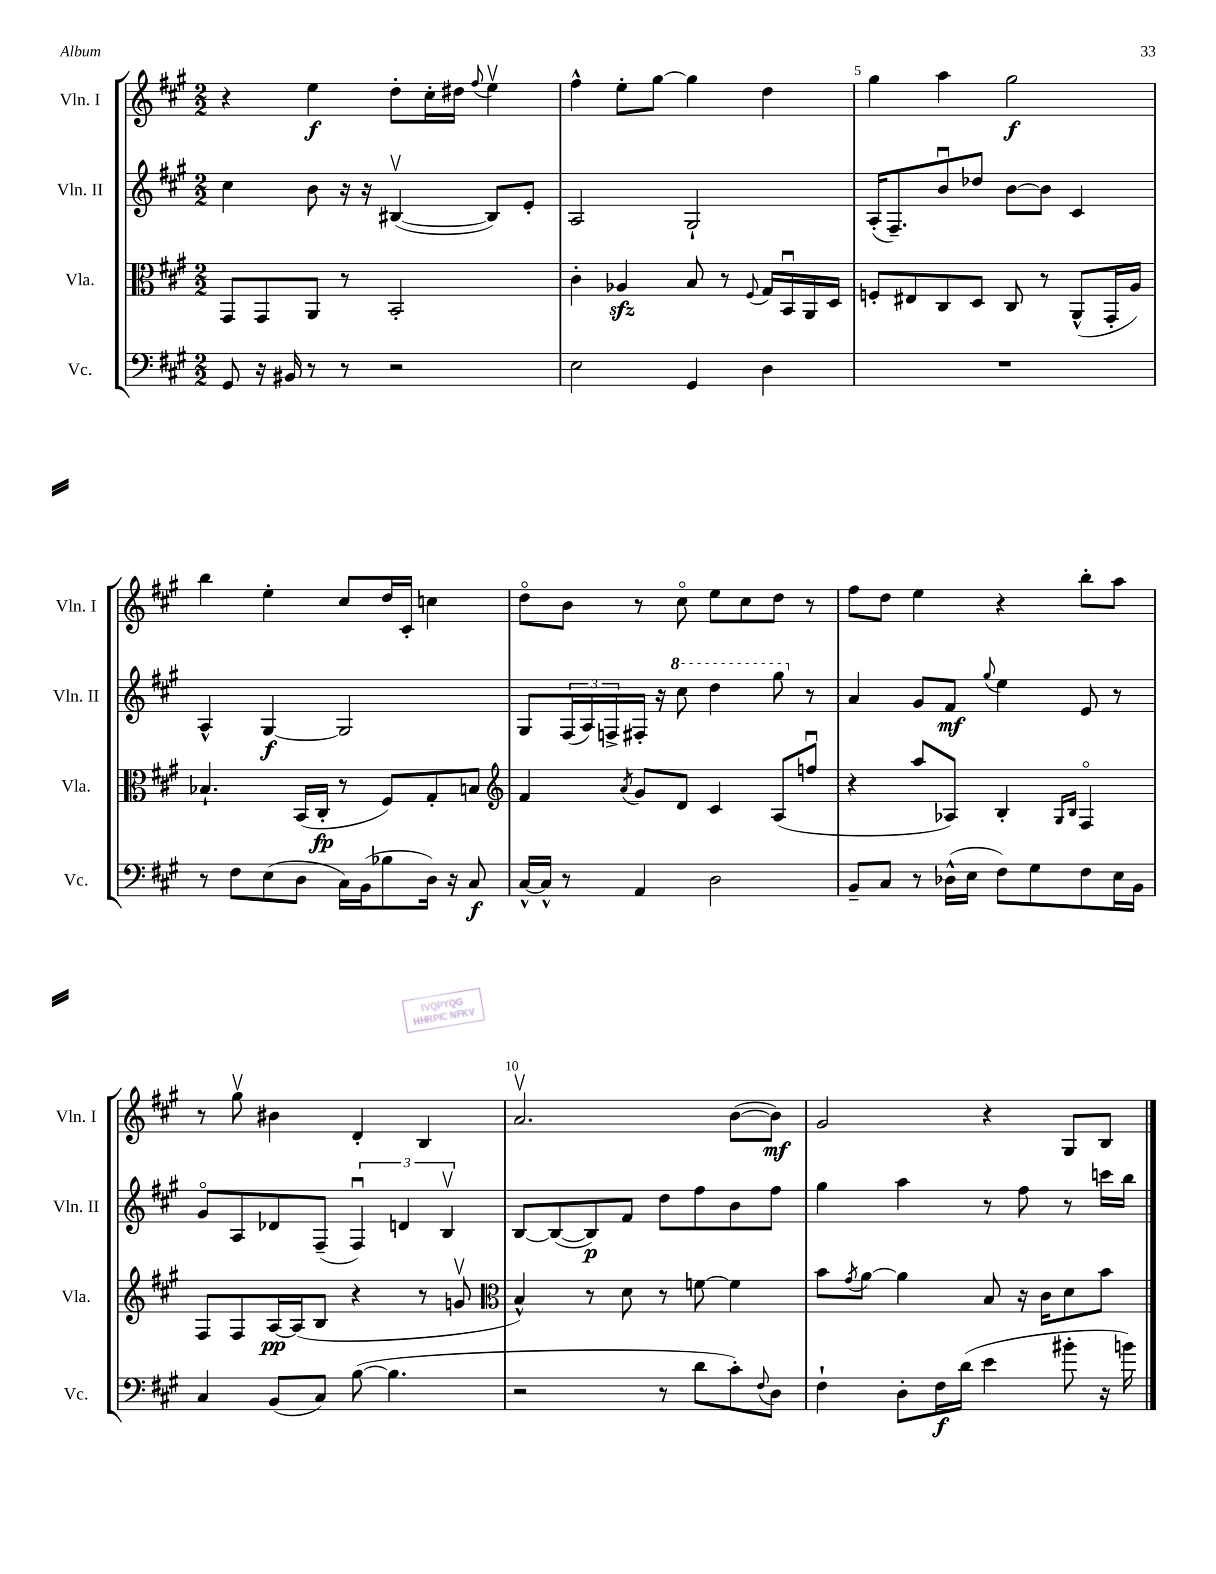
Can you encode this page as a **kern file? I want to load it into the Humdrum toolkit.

**kern	**kern	**kern	**kern
*staff4	*staff3	*staff2	*staff1
*clefF4	*clefC3	*clefG2	*clefG2
*k[f#c#g#]	*k[f#c#g#]	*k[f#c#g#]	*k[f#c#g#]
*M2/2	*M2/2	*M2/2	*M2/2
8GG#	8GG#	4cc#	4r
16r	8GG#	.	.
16BB#	.	.	.
8r	8AA	8b	4ee
8r	8r	16r	.
.	.	16r	.
2r	2BB'	([4B#v	8dd'
.	.	.	16cc#'
.	.	.	16dd#
.	.	.	8qqff#
.	.	8B#])	4eev
.	.	8e'	.
=	=	=	=
2E	4c#'	2A	4ff#^^
.	4A-	.	8ee'
.	.	.	[8gg#
4GG#	8B	2G#`	4gg#]
.	8r	.	.
.	8qqF#	.	.
4D	16G#	.	4dd
.	16BBu	.	.
.	16AA	.	.
.	16D	.	.
=	=	=	=
1r	8F'	(16A'	4gg#
.	.	8.F#~)	.
.	8E#	.	.
.	8C#	8bu	4aa
.	8D	8dd-	.
.	8C#	[8b	2gg#
.	8r	8b]	.
.	(8AA^^	4c#	.
.	16GG#'	.	.
.	16A)	.	.
=	=	=	=
8r	4.B-`	4A^^	4bb
8F#	.	.	.
(8E	.	[4G#	4ee'
8D	(16BB	.	.
.	16C#'	.	.
16C#)	8r	2G#]	8cc#
(16BB	.	.	.
8B-	8F#)	.	16dd
.	.	.	16c#'
16D)	8G#'	.	4cc
16r	.	.	.
8C#	8B	.	.
=	=	=	=
*	*clefG2	*	*
[16C#^^	4f#	8G#	8ddo
16C#^^]	.	.	.
8r	.	(24F#	8b
.	.	24A)	.
.	.	24F^	.
.	8qa	.	.
4AA	8g#	16F#'	8r
.	.	16r	.
.	8d	8ccc#	8cc#o
2D	4c#	4ddd	8ee
.	.	.	8cc#
.	(8A	8ggg#	8dd
.	8ffu	8r	8r
=	=	=	=
8BB~	4r	4a	8ff#
8C#	.	.	8dd
8r	8aa	8g#	4ee
(16D-^^	8A-)	8f#	.
16E	.	.	.
.	.	8qqgg#	.
8F#)	4B'	4ee	4r
8G#	.	.	.
.	16qqG#	.	.
.	16qqB	.	.
8F#	4F#o	8e	8bb'
16E	.	8r	8aa
16BB	.	.	.
=	=	=	=
4C#	8F#	8g#o	8r
.	8F#	8A	8gg#v
(8BB	[16A	8d-	4b#
.	(16A]	.	.
8C#)	8B	(8F#~	.
([8B	4r	6F#u)	4d'
4.B]	.	.	.
.	.	6d	.
.	8r	.	4B
.	.	6Bv	.
.	8gv	.	.
=	=	=	=
*	*clefC3	*	*
2r	4B^^)	[8B	2.av
.	.	(8B_	.
.	8r	8B])	.
.	8d	8f#	.
8r	8r	8dd	.
8d	[8f	8ff#	.
8c#')	4f]	8b	([8b
8qqF#	.	.	.
8D	.	8ff#	8b])
=	=	=	=
4F#`	8b	4gg#	2g#
.	8qg#	.	.
.	[8a	.	.
8D'	4a]	4aa	.
16F#	.	.	.
(16d	.	.	.
4e	8B	8r	4r
.	16r	8ff#	.
.	16c#	.	.
8b#'	8d	8r	8G#
16r	8b	16ccc	8B
16b)	.	16bb	.
==	==	==	==
*-	*-	*-	*-
